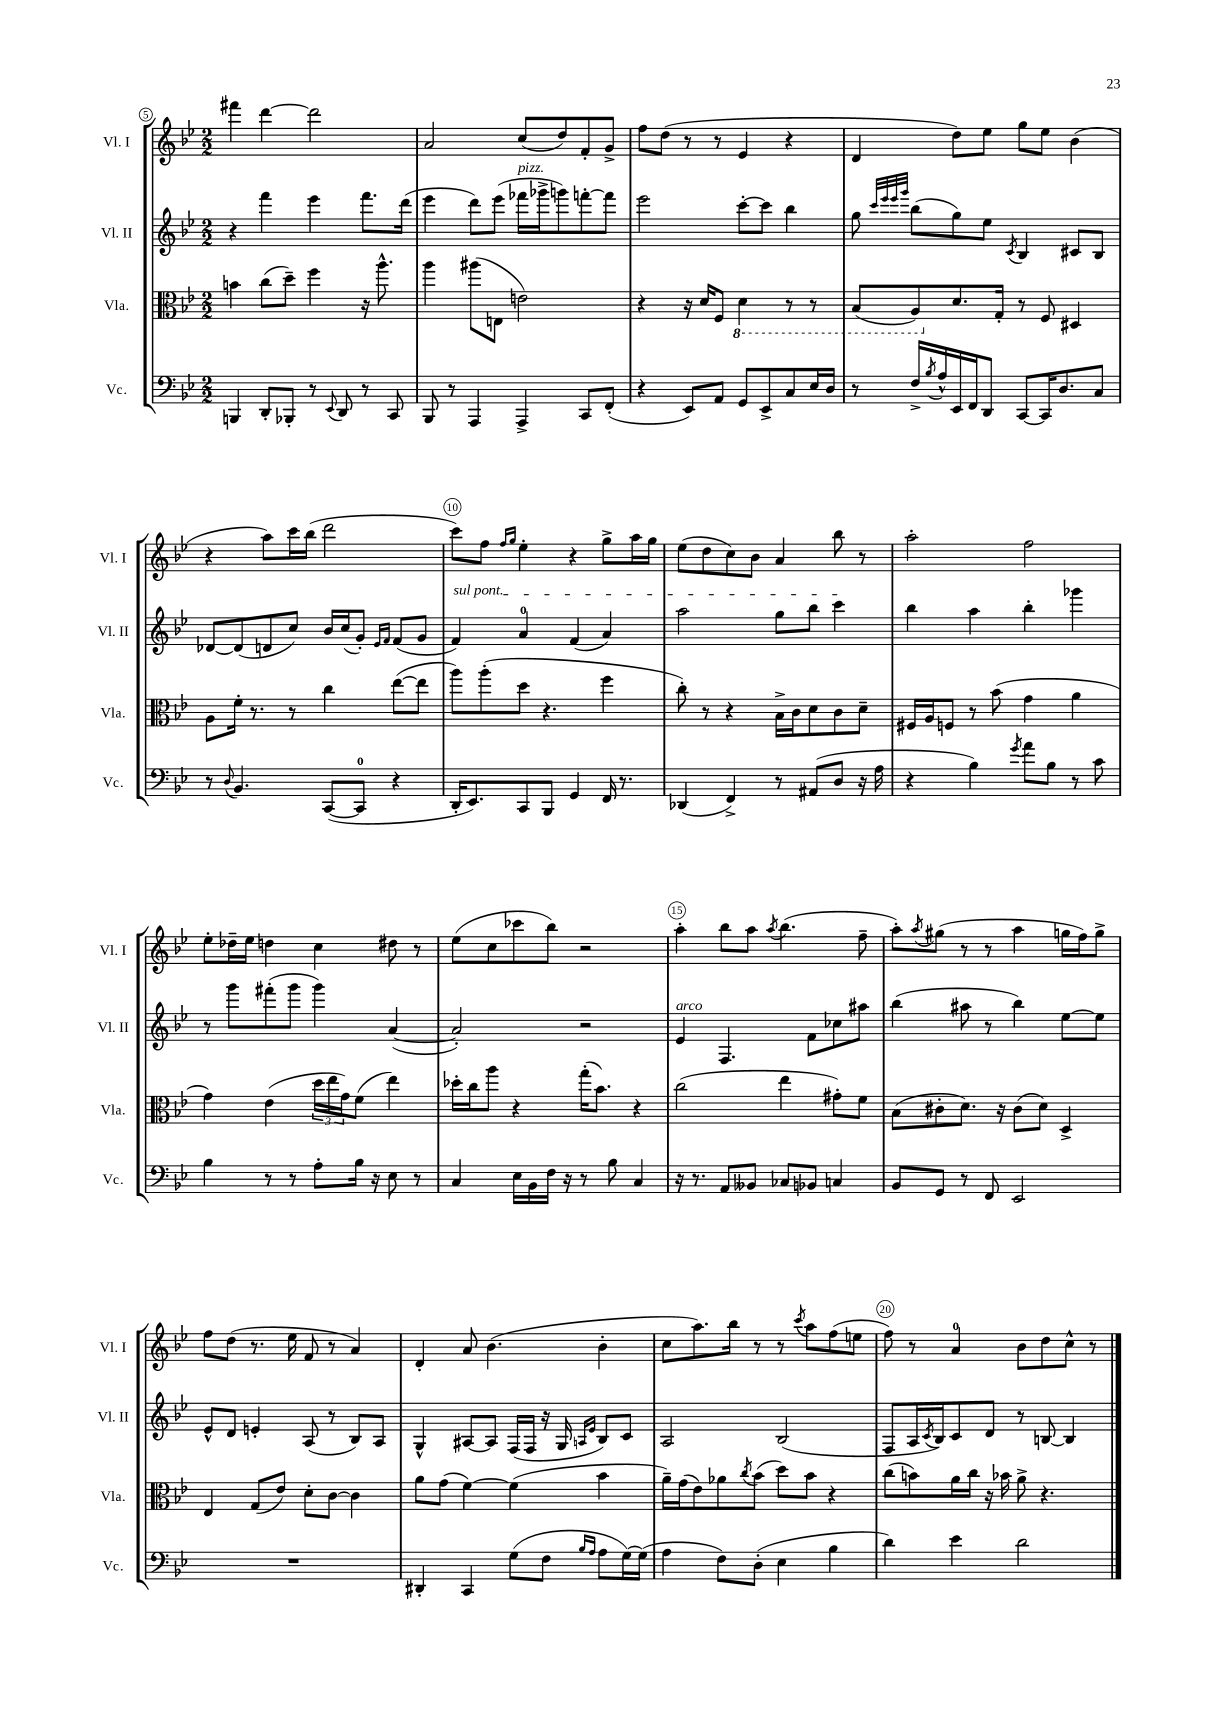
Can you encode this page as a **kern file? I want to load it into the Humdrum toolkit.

**kern	**kern	**kern	**kern
*part4	*part3	*part2	*part1
*staff4	*staff3	*staff2	*staff1
*I"Vc.	*I"Vla.	*I"Vl. II	*I"Vl. I
*I'Vc.	*I'Vla.	*I'Vl. II	*I'Vl. I
*clefF4	*clefC3	*clefG2	*clefG2
*k[b-e-]	*k[b-e-]	*k[b-e-]	*k[b-e-]
*M2/2	*M2/2	*M2/2	*M2/2
=5	=5	=5	=5
4BBBn/	4bn\	4r	4fff#X\
8DD'/L	(8cc\L	4fff\	[4ddd\
8BBB-X'/J	8dd~\J)	.	.
8r	4ff\	4eee-\	2ddd\]
8qqEE-/	.	.	.
8DD/	.	.	.
8r	16r	8.fff\L	.
.	8.aa^^\	.	.
8CC/	.	.	.
.	.	(16ddd\Jk	.
=6	=6	=6	=6
8BBB-/	4aa\	4eee-\	2a/
8r	.	.	.
4AAA/	(8aa#X\L	8ddd\L)	.
.	8En\J	(8eee-\J	.
!	!	!LO:TX:a:i:t=pizz.	!
4AAA^/	2en\)	16fff-X\LL	(8cc/L
.	.	16ggg-X^\J	.
.	.	8gggn\)	8dd/)
8CC/L	.	[8fffn'\	8f'/
(8FF'/J	.	8fff\J]	8g^/J
=7	=7	=7	=7
4r	4r	2eee-\	8ff\L
.	.	.	(8dd\J
8EE-/L)	16r	.	8r
.	16d/KL	.	.
8AA/J	8F/J	.	8r
*	*8ba	*	*
8GG/L	4D\	[8ccc'\L	4e-/
8EE-^/	.	8ccc\J]	.
8C/	8r	4bb-\	4r
16E-/L	8r	.	.
16D/JJ	.	.	.
=8	=8	=8	=8
8r	(8BB-/L	8gg\	4d/
.	.	32qqccc/LLL	.
.	.	32qqeee-/	.
.	.	32qqeee-/	.
.	.	32qqggg/JJJ	.
16F^/LL	8AA/)	(8bb-\L	.
8qB-/	.	.	.
16A^^/	.	.	.
*	*X8ba	*	*
16EE-/	8.d/	8gg\)	8dd\L)
16FF/J	.	.	.
8DD/J	.	8ee-\J	8ee-\J
.	16G'/Jk	.	.
.	.	8qc/	.
[8CC/L	8r	4B-/	8gg\L
16CC/K]	8F/	.	8ee-\J
8.D/	.	.	.
.	4D#X/	8c#X/L	(4b-\
8C/J	.	8B-/J	.
!!LO:LB:g=z
=9	=9	=9	=9
8r	8A\L	[8d-X/L	4r
8qqD/	.	.	.
4.BB-/	16f'\Jk	(8d-/]	.
.	8.r	.	.
.	.	8dn/	8aa\L)
.	8r	8cc/J)	16ccc\L
.	.	.	(16bb-\JJ
([8CC/L	4cc\	16b-/LL	2ddd\
.	.	(16cc/J	.
8CC/J]	.	8g'/J)	.
.	.	16qqe-/LL	.
.	.	16qqf/JJ	.
4r	([8ee-\L	(8f/L	.
.	8ee-\J]	8g/J	.
=10	=10	=10	=10
!	!	!LO:TX:a:i:t=sul pont.	!
16DD'/KL	8aa\L)	4f/)	8ccc\L)
8.EE-/)	.	.	.
.	(8aa'\	.	8ff\J
.	.	.	16qqff/LL
.	.	.	16qqgg/JJ
8CC/	8dd\J	4a/	4ee-'\
8BBB-/J	4.r	.	.
4GG/	.	(4f/	4r
16FF/	4ff\	4a/)	8gg^\L
8.r	.	.	.
.	.	.	16aa\L
.	.	.	16gg\JJ
=11	=11	=11	=11
(4DD-X/	8cc'\)	2aa\	(8ee-\L
.	8r	.	8dd\
4FF^/)	4r	.	8cc\)
.	.	.	8b-\J
8r	16B-^\LL	8gg\L	4a/
.	16c\J	.	.
(8AA#X/L	8d\	8bb-\J	.
8D/J	8c\	4ccc\	8bb-\
16r	8d~\J	.	8r
16A\	.	.	.
=12	=12	=12	=12
4r	16F#X/LL	4bb-\	2aa'\
.	16A/J	.	.
.	8Fn/J	.	.
4B-\)	8r	4aa\	.
.	(8b-\	.	.
8qg/	.	.	.
8a\L	4g\	4bb-'\	2ff\
8B-\J	.	.	.
8r	4a\	4ggg-X\	.
8c\	.	.	.
!!LO:LB:g=z
=13	=13	=13	=13
4B-\	4g\)	8r	8ee-'\L
.	.	8ggg\L	16dd-X~\L
.	.	.	16ee-\JJ
8r	(4e-\	(8fff#X'\	4ddn\
8r	.	8ggg\J	.
8A'\L	24dd\LL	4ggg\)	4cc\
.	24ee-\	.	.
.	24g\J)	.	.
16B-\Jk	(8f\J	.	.
16r	.	.	.
8E-\	4ee-\)	([4a/	8dd#X\
8r	.	.	8r
=14	=14	=14	=14
4C/	16dd-X'\LL	2a'/])	(8ee-\L
.	16cc\J	.	.
.	8aa\J	.	8cc\
16E-\LL	4r	.	8ccc-X\
16BB-\	.	.	.
16F\JJ	.	.	8bb-\J)
16r	.	.	.
8r	(16gg'\KL	2r	2r
.	8.b-\J)	.	.
8B-\	.	.	.
4C/	4r	.	.
=15	=15	=15	=15
!	!	!LO:TX:a:i:t=arco	!
16r	(2cc\	4e-/	4aa'\
8.r	.	.	.
8AA/L	.	4.F/	8bb-\L
8BB--X/J	.	.	8aa\J
.	.	.	8qaa/
8C-X/L	4ee-\	.	(4.bb-\
8BB-X/J	.	8f\L	.
4Cn/	8g#X'\L)	8cc-X\	.
.	8f\J	8aa#X\J	8ff~\
=16	=16	=16	=16
8BB-/L	(8B-\L	(4bb-\	8aa'\L)
.	.	.	8qaa/
8GG/J	8c#X'\	.	(8gg#X\J
8r	8.d\J)	8aa#X\	8r
8FF/	.	8r	8r
.	16r	.	.
2EE-/	(8c#\L	4bb-\)	4aa\
.	8d\J)	.	.
.	4D^/	[8ee-\L	16ggn\LL
.	.	.	16ff\J)
.	.	8ee-\J]	8gg^\J
!!LO:LB:g=z
=17	=17	=17	=17
1r	4E-/	8e-^^/L	8ff\L
.	.	8d/J	(8dd\J
.	(8G/L	4en'/	8.r
.	8e-/J)	.	.
.	.	.	16ee-\
.	8d'\L	(8A/	8f/
.	[8c\J	8r	8r
.	4c\]	8B-/L)	4a/)
.	.	8A/J	.
=18	=18	=18	=18
4DD#X'/	8a\L	4G^^/	4d'/
.	(8g\J	.	.
4CC/	[4f\)	[8A#X/L	8a/
.	.	8A#/J]	(4.b-\
(8G\L	(4f\]	(16F/LL	.
.	.	16F/JJ	.
8F\J	.	16r	.
.	.	16G/	.
16qqB-/LL	.	16qqAn/LL	.
16qqA/JJ	.	16qqe-/JJ	.
8A\L	4b-\	8B-/L)	4b-'\
[16G\L)	.	8c/J	.
(16G\JJ]	.	.	.
=19	=19	=19	=19
4A\	16a~\LL)	2A/	8cc\L
.	(16g\J	.	.
.	8e-\)	.	8.aa\)
8F\L)	8a-X\	.	.
.	.	.	16bb-\Jk
.	8qcc/	.	.
(8D'\J	(8b-\J	.	8r
4E-\	8dd\L)	(2B-/	8r
.	.	.	8qccc/
.	8b-\J	.	8aa\L
4B-\	4r	.	(8ff\
.	.	.	8een\J
=20	=20	=20	=20
4d\)	(8cc\L	8F/L	8ff\)
.	8bn\)	16A/L	8r
.	.	8qc/	.
.	.	16B-/J)	.
4e-\	16a\L	8c/	4a/
.	16cc\JJ	.	.
.	16r	8d/J	.
.	16b-X\	.	.
2d\	8a^\	8r	8b-\L
.	4.r	[8Bn/	8dd\
.	.	4B/]	8cc^^\J
.	.	.	8r
==	==	==	==
*-	*-	*-	*-
